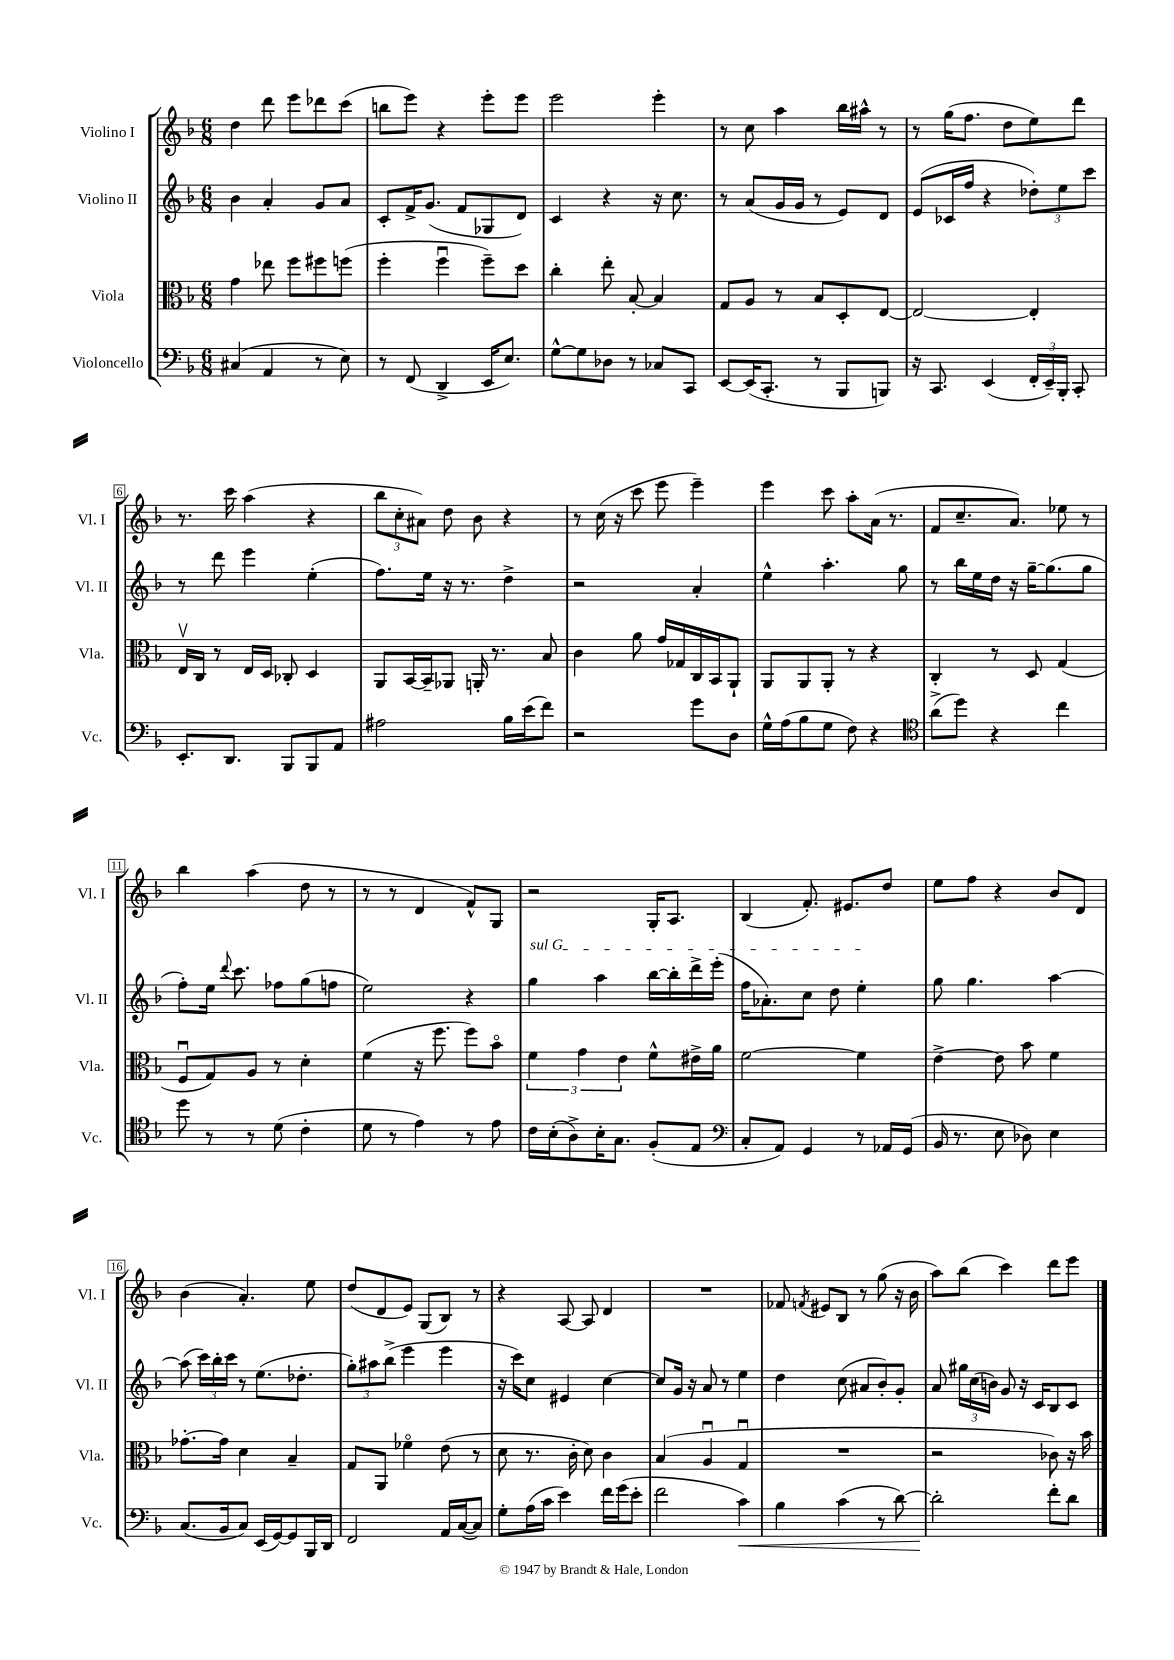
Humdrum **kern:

**kern	**dynam	**kern	**kern	**kern
*part4	*part4	*part3	*part2	*part1
*staff4	*staff4	*staff3	*staff2	*staff1
*I"Violoncello	*	*I"Viola	*I"Violino II	*I"Violino I
*I'Vc.	*	*I'Vla.	*I'Vl. II	*I'Vl. I
*clefF4	*	*clefC3	*clefG2	*clefG2
*k[b-]	*	*k[b-]	*k[b-]	*k[b-]
*M6/8	*	*M6/8	*M6/8	*M6/8
=1	=1	=1	=1	=1
(4C#X/	.	4g\	4b-\	4dd\
4AA/	.	8ee-X\	4a'/	8ddd\
.	.	8ff\L	.	8eee\L
8r	.	8ff#X\	8g/L	8ddd-X\
8E\)	.	(8ffn\J	8a/J	(8ccc\J
=2	=2	=2	=2	=2
8r	.	4ff'\	8c'/L	8bbn\L
(8FF/	.	.	16f^/K	8eee\J)
.	.	.	(8.g/J	.
4DD^/	.	4ffu\	.	4r
.	.	.	8f/L	.
16EE/KL	.	8ff~\L)	8G-X/	8eee'\L
8.E/J)	.	.	.	.
.	.	8dd\J	8d/J)	8eee\J
=3	=3	=3	=3	=3
[8G^^\L	.	4cc'\	4c/	2eee\
8G\]	.	.	.	.
8D-X\J	.	8ee'\	4r	.
8r	.	[8B-'/	.	.
8C-X/L	.	4B-/]	16r	4eee'\
.	.	.	8.cc\	.
8CC/J	.	.	.	.
=4	=4	=4	=4	=4
[8EE/L	.	8G/L	8r	8r
(16EE/K]	.	8A/J	(8a/L	8cc\
8.CC'/J	.	.	.	.
.	.	8r	16g/L	4aa\
.	.	.	16g/JJ	.
8r	.	8B-/L	8r	.
8BBB-/L	.	8D'/	8e/L)	16bb-\LL
.	.	.	.	16aa#X^^\JJ
8BBBn/J)	.	[8E/J	8d/J	8r
=5	=5	=5	=5	=5
16r	.	2E/_	(8e/L	8r
8.CC/	.	.	.	.
.	.	.	16c-X/L	(16gg\KL
.	.	.	16ff/JJ	8.ff\J
(4EE/	.	.	4r	.
.	.	.	.	8dd\L
24FF'/LL	.	4E'/]	12dd-X'\L)	8ee\)
24EE~/)	.	.	.	.
24BBB-'/JJ	.	.	12ee\	.
8CC'/	.	.	.	8ddd\J
.	.	.	12ccc\J	.
!!LO:LB:g=z
=6	=6	=6	=6	=6
8.EE'/L	.	16Ev/LL	8r	8.r
.	.	16C/JJ	.	.
.	.	8r	8ddd\	.
8.DD/J	.	.	.	16ccc\
.	.	16E/LL	4eee\	(4aa\
.	.	16D/JJ	.	.
8BBB-/L	.	8C-X'/	.	.
8BBB-/	.	4D/	(4ee'\	4r
8AA/J	.	.	.	.
=7	=7	=7	=7	=7
2A#X\	.	8AA/L	8.ff\L)	12bb-\L
.	.	.	.	12cc'\
.	.	[16BB-/L	.	.
.	.	.	.	12a#X\J)
.	.	16BB-~/J]	16ee\Jk	.
.	.	8AA-X/J	16r	8dd\
.	.	.	8.r	.
.	.	16AAn'/	.	8b-\
.	.	8.r	.	.
16B-\LL	.	.	4dd^\	4r
(16e\J	.	.	.	.
8f\J)	.	8B-/	.	.
=8	=8	=8	=8	=8
2r	.	4c\	2r	8r
.	.	.	.	(16cc\
.	.	.	.	16r
.	.	8a\	.	8ccc\
.	.	16g/LL	.	8eee\
.	.	16G-X/	.	.
8g\L	.	16C/	4a'/	4eee~\)
.	.	16BB-/J	.	.
8D\J	.	8AA`/J	.	.
=9	=9	=9	=9	=9
16G^^\LL	.	8AA/L	4ee^^\	4eee\
(16A\J	.	.	.	.
8B-\	.	8AA/	.	.
8G\J	.	8AA'/J	4.aa'\	8ccc\
8F\)	.	8r	.	8aa'\L
4r	.	4r	.	(16a\Jk
.	.	.	.	8.r
.	.	.	8gg\	.
=10	=10	=10	=10	=10
*clefC4	*	*	*	*
(8a^\L	.	4C'/	8r	8f/L
8dd\J)	.	.	16bb-\LL	8.cc~/
.	.	.	16ee\	.
4r	.	8r	16dd\JJ	.
.	.	.	16r	8.a/J)
.	.	8D/	[16gg~\KL	.
.	.	.	(8.gg\]	.
4cc\	.	(4G/	.	8ee-X\
.	.	.	8gg\J	8r
!!LO:LB:g=z
=11	=11	=11	=11	=11
8dd\	.	8Fu/L	8ff'\L)	4bb-\
8r	.	8G/)	16ee\Jk	.
.	.	.	8qqddd/	.
.	.	.	8.ccc\	.
8r	.	8A/J	.	(4aa\
(8d\	.	8r	8ff-X\L	.
4c'\	.	4d'\	(8gg\	8dd\
.	.	.	8ffn\J	8r
=12	=12	=12	=12	=12
8d\	.	(4f\	2ee\)	8r
8r	.	.	.	8r
4e\)	.	16r	.	4d/
.	.	8.ff\	.	.
8r	.	8ff\L)	4r	8f^^/L)
8e\	.	8b-\J	.	8G/J
=13	=13	=13	=13	=13
!	!	!	!LO:TX:a:i:t=sul G	!
16c\LL	.	6f\	4gg\	2r
(16B-'\J	.	.	.	.
8A^\)	.	.	.	.
.	.	6g\	.	.
16B-'\K	.	.	4aa\	.
8.G\J	.	.	.	.
.	.	6e\	.	.
(8F'/L	.	8f^^\L	[16bb-\LL	16G'/KL
.	.	.	16bb-'\]	8.A/J
8E/J	.	16e#X^\L	16ddd^\	.
.	.	16a\JJ	(16eee'\JJ	.
=14	=14	=14	=14	=14
*clefF4	*	*	*	*
8C'/L	.	[2f\	16ff\KL	(4B-/
.	.	.	8.a-X'\)	.
8AA/J)	.	.	.	.
4GG/	.	.	8cc\J	8.f'/)
.	.	.	8dd\	.
.	.	.	.	8.e#X/L
8r	.	4f\]	4ee'\	.
16AA-X/LL	.	.	.	8dd/J
(16GG/JJ	.	.	.	.
=15	=15	=15	=15	=15
16BB-/	.	[4e^\	8gg\	8ee\L
8.r	.	.	.	.
.	.	.	4.gg\	8ff\J
8E\	.	8e\]	.	4r
8D-X\)	.	8b-\	.	.
4E\	.	4f\	[4aa\	8b-/L
.	.	.	.	8d/J
!!LO:LB:g=z
=16	=16	=16	=16	=16
(8.C/L	.	[8.g-X'\L	(8aa\]	(4b-\
.	.	.	24ccc\LL)	.
.	.	.	24bb-'\	.
16BB-/k	.	16g-\Jk]	.	.
.	.	.	24ccc\JJ	.
8C/J)	.	4d\	8r	4.a'/)
(16EE/LL	.	.	(8.ee\L	.
[16GG/J)	.	.	.	.
8GG/]	.	4B-~/	.	.
.	.	.	8.dd-X'\J	.
16BBB-/L	.	.	.	8ee\
16DD/JJ	.	.	.	.
=17	=17	=17	=17	=17
2FF/	.	8G/L	12gg'\L)	(8dd/L
.	.	.	12aa#X\	.
.	.	8AA/J	.	8d/
.	.	.	(12bb-^\J	.
.	.	4f-X\	4eee\	8e/J)
.	.	.	.	(8G/L
16AA/LL	.	(8e\	4eee\	8B-/J)
([16C/J	.	.	.	.
8C/J])	.	8r	.	8r
=18	=18	=18	=18	=18
8G'\L	.	8d\	16r	4r
.	.	.	16ccc\KL)	.
(16A\L	.	8.r	8cc\J	.
16c\JJ	.	.	.	.
4e\)	.	.	4e#X/	[8A/
.	.	16c'\	.	.
.	.	8d\)	.	8A/]
16f\LL	.	4c\	[4cc\	4d/
(16g\J	.	.	.	.
8e'\J	.	.	.	.
=19	=19	=19	=19	=19
2f\	.	(4B-/	8cc/L]	2.r
.	.	.	16g/Jk	.
.	.	.	16r	.
.	.	4Au/	8a/	.
.	.	.	8r	.
!	!LO:HP:b	!	!	!
4c\)	<	4Gu/	4ee\	.
=20	=20	=20	=20	=20
4B-\	.	2.r	4dd\	8f-X/
.	.	.	.	8qfn/
.	.	.	.	8e#X/L
(4c\	.	.	(8cc\	8B-/J
.	.	.	8a#X/L	8r
8r	.	.	8b-'/)	(8gg\
[8d\)	.	.	8g'/J	16r
.	.	.	.	16b-\
=21	=21	=21	=21	=21
2d'\]	.	2r	8a/	8aa\L)
.	.	.	24gg#X\LL	(8bb-\J
.	.	.	(24cc\	.
.	.	.	24bn\JJ)	.
.	.	.	8g/	4ccc\)
.	.	.	16r	.
.	.	.	16c/KL	.
8f'\L	[	8c-X\)	8B-/	8ddd\L
8d\J	.	16r	8c/J	8eee\J
.	.	16b-\	.	.
==	==	==	==	==
*-	*-	*-	*-	*-
